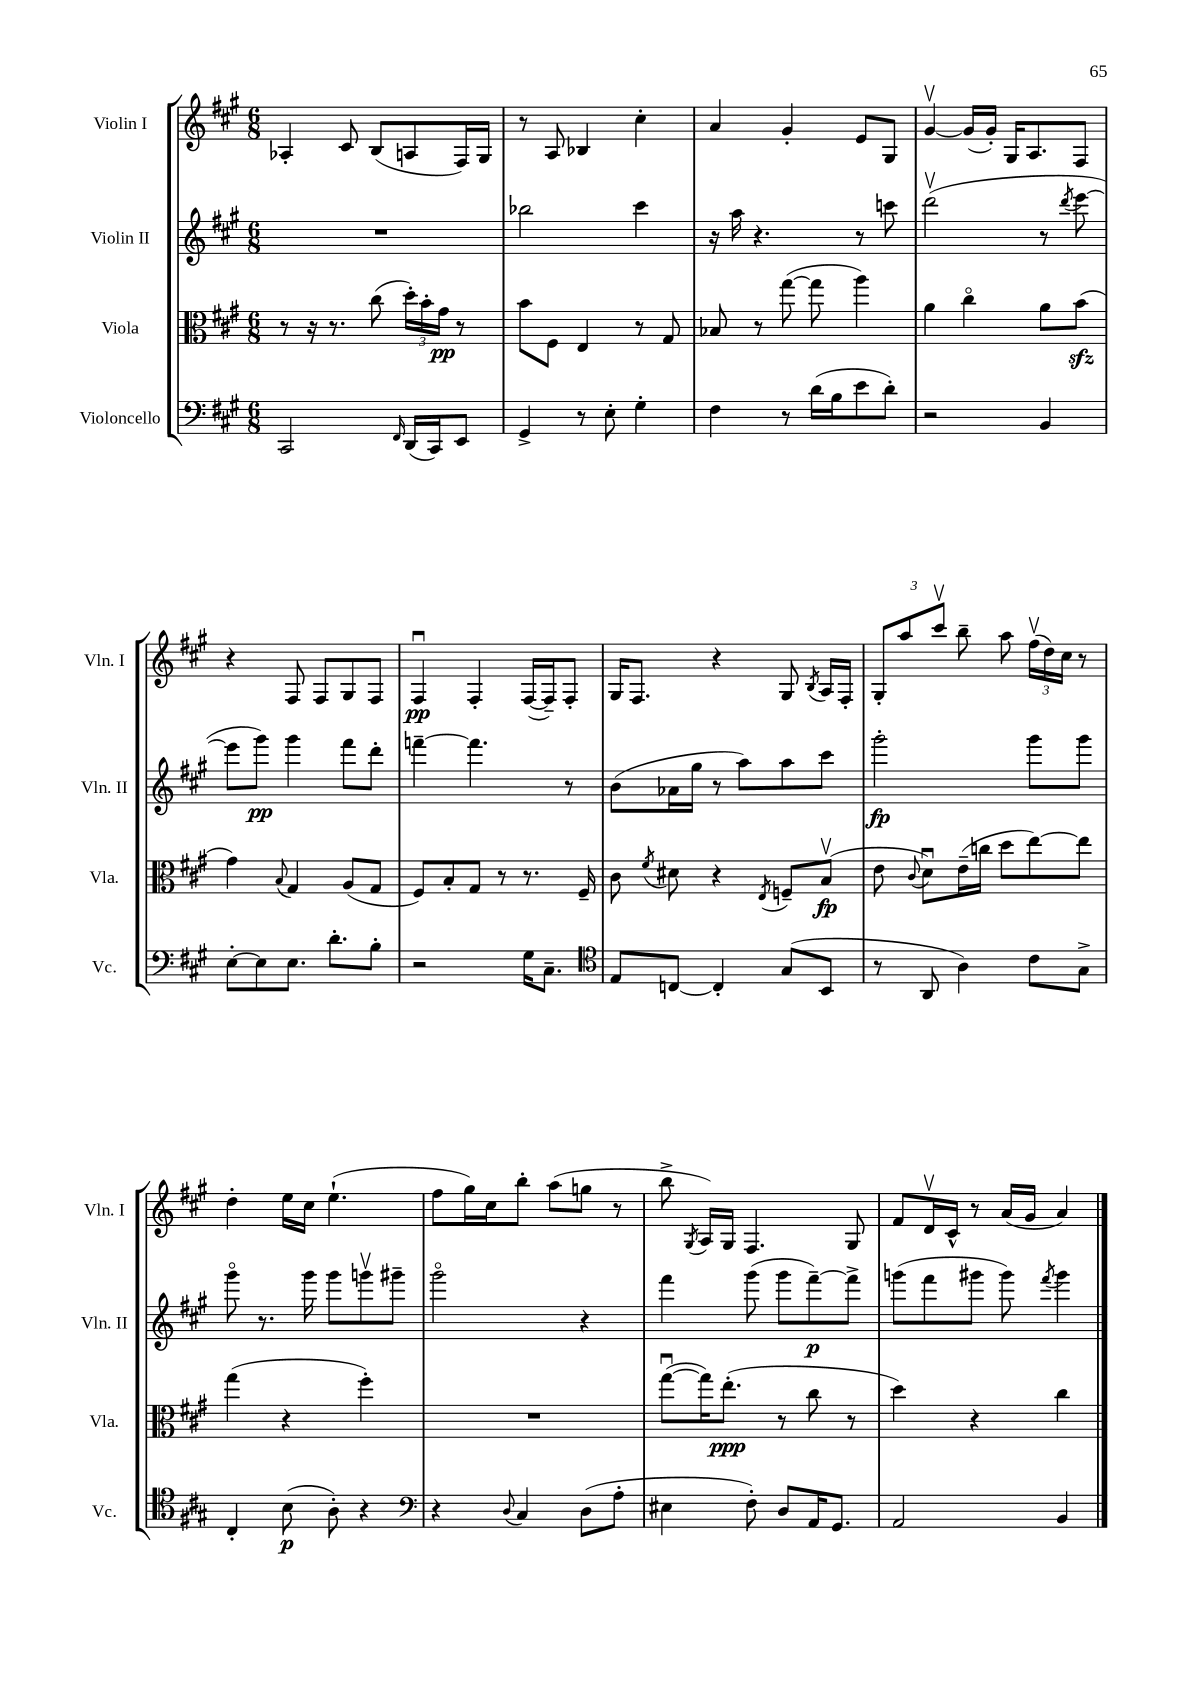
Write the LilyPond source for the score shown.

<<
\new StaffGroup <<
\new Staff = "s0" \with { instrumentName = "Violin I" shortInstrumentName = "Vln. I" } {
    \clef treble \key a \major \numericTimeSignature \time 6/8
    \autoBeamOff aes4-. cis'8 b8[( a8 fis16) gis16] |
    r8 a8 bes4 cis''4-. |
    a'4 gis'4-. e'8[ gis8] |
    gis'4~\upbow gis'16[( gis'16]-.) gis16[ a8. fis8] |
    r4 fis8 fis8[ gis8 fis8] |
    fis4\downbow\pp fis4-. fis16[~( fis16--) fis8]-. |
    gis16[ fis8.] r4 gis8 \acciaccatura { b8 } a16[ fis16]-. |
    \tuplet 3/2 { gis8[-. a''8 cis'''8]\upbow } b''8-- a''8 \tuplet 3/2 { fis''16[\upbow( d''16) cis''16] } r8 |
    d''4-. e''16[ cis''16] e''4.-!( |
    fis''8[ gis''16) cis''16 b''8]-. a''8[( g''8] r8 |
    b''8-> \acciaccatura { gis8 } a16[) gis16] fis4. gis8 |
    fis'8[ d'16\upbow cis'16]-^ r8 a'16[( gis'16] a'4) \bar "|." |
}
\new Staff = "s1" \with { instrumentName = "Violin II" shortInstrumentName = "Vln. II" } {
    \clef treble \key a \major \numericTimeSignature \time 6/8
    \autoBeamOff R2. |
    bes''2 cis'''4 |
    r16 a''16 r4. r8 c'''8 |
    d'''2\upbow( r8 \acciaccatura { d'''8 } e'''8~ |
    e'''8[ gis'''8]\pp) gis'''4 fis'''8[ d'''8]-. |
    f'''4~-- f'''4. r8 |
    b'8[( aes'16 gis''16] r8 a''8[) a''8 cis'''8] |
    gis'''2-.\fp gis'''8[ gis'''8] |
    gis'''8\flageolet r8. gis'''16 gis'''8[ g'''8\upbow gis'''8]-- |
    gis'''2\flageolet r4 |
    fis'''4 gis'''8( gis'''8[ fis'''8~--\p) fis'''8]-> |
    g'''8[( fis'''8 gis'''8] gis'''8) \acciaccatura { fis'''8 } gis'''4 \bar "|." |
}
\new Staff = "s2" \with { instrumentName = "Viola" shortInstrumentName = "Vla." } {
    \clef alto \key a \major \numericTimeSignature \time 6/8
    \autoBeamOff r8 r16 r8. cis''8( \tuplet 3/2 { d''16[-.) b'16-. gis'16]\pp } r8 |
    b'8[ fis8] e4 r8 gis8 |
    bes8 r8 gis''8~( gis''8 a''4) |
    a'4 cis''4\flageolet a'8[ b'8]\sfz( |
    gis'4) \appoggiatura { b8 } gis4 a8[( gis8] |
    fis8[) b8-. gis8] r8 r8. fis16-- |
    cis'8 \acciaccatura { fis'8 } dis'8 r4 \acciaccatura { e8 } f8[-- b8]\upbow\fp( |
    e'8 \appoggiatura { cis'8 } d'8[\downbow) e'16--( c''16] d''8[ e''8~) e''8] |
    gis''4( r4 fis''4-.) |
    R2. |
    gis''8[~\downbow( gis''16) e''8.]-.\ppp( r8 cis''8 r8 |
    d''4) r4 cis''4 \bar "|." |
}
\new Staff = "s3" \with { instrumentName = "Violoncello" shortInstrumentName = "Vc." } {
    \clef bass \key a \major \numericTimeSignature \time 6/8
    \autoBeamOff cis,2 \grace { fis,16 } d,16[( cis,16) e,8] |
    gis,4-> r8 e8-. gis4-. |
    fis4 r8 d'16[( b16 e'8 d'8]-.) |
    r2 b,4 |
    e8[~-. e8 e8.] d'8.[-. b8]-. |
    r2 gis16[ cis8.]-- |
    \clef tenor e8[ c8]~ c4-. gis8[( b,8] |
    r8 a,8 a4) cis'8[ gis8]-> |
    cis4-. b8\p( a8-.) r4 |
    \clef bass r4 \appoggiatura { d8 } cis4 d8[( a8]-. |
    eis4 fis8-.) d8[ a,16 gis,8.] |
    a,2 b,4 \bar "|." |
}
>>
>>
\layout { \context { \Score \remove "Bar_number_engraver" } }
